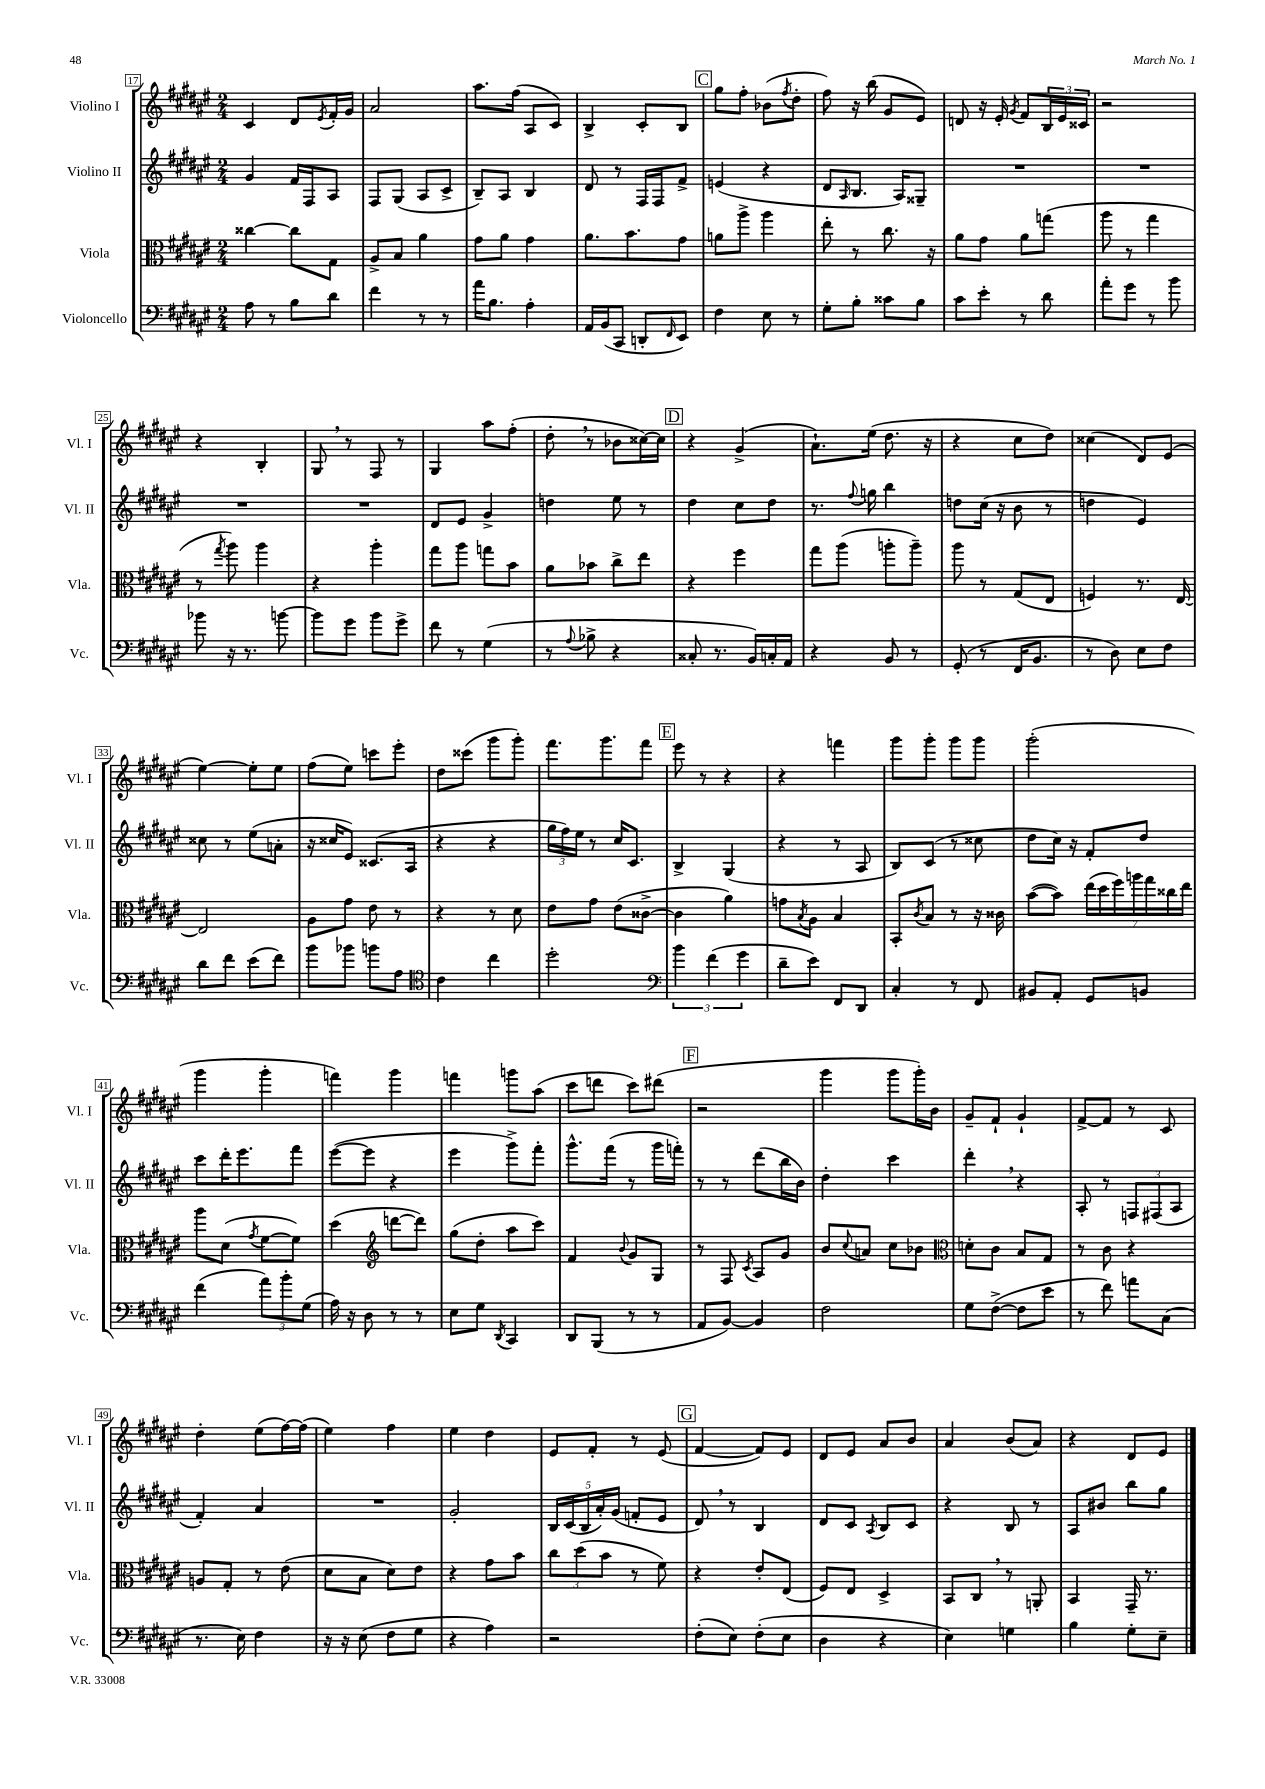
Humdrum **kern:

**kern	**kern	**kern	**kern
*staff4	*staff3	*staff2	*staff1
*clefF4	*clefC3	*clefG2	*clefG2
*k[f#c#g#d#a#e#]	*k[f#c#g#d#a#e#]	*k[f#c#g#d#a#e#]	*k[f#c#g#d#a#e#]
*M2/4	*M2/4	*M2/4	*M2/4
8A#\	[4cc##\	4g#/	4c#/
8r	.	.	.
8B\L	8cc##\]L	16f#/LL	8d#/L
.	.	16F#/J	.
.	.	.	8qe#/
8d#\J	8G#\J	8A#/J	16f#'/L
.	.	.	16g#/JJ
=	=	=	=
4f#\	8A#^/L	8F#/L	2a#/
.	8B/J	(8G#/J	.
8r	4a#\	8A#/L	.
8r	.	8c#^/J	.
=	=	=	=
16a#\LK	8g#\L	8B~/L)	8.aa#\L
8.B\J	.	.	.
.	8a#\J	8A#/J	.
.	.	.	(16ff#\Jk
4A#'\	4g#\	4B/	8A#/L
.	.	.	8c#/J)
=	=	=	=
16AA#/LL	8.a#\L	8d#/	4B^/
(16BB/J	.	.	.
8CC#/J	.	8r	.
.	8.b\	.	.
8DD'/L	.	16F#/LL	8c#'/L
.	.	16F#/J	.
16qqFF#/	.	.	.
8EE#/J)	8g#\J	8f#^/J	8B/J
=	=	=	=
4F#\	8a\L	(4e/	8gg#\L
.	8aa#^\J	.	8ff#'\J
8E#\	4aa#\	4r	(8b-\L
.	.	.	8qff#/
8r	.	.	8dd#'\J
=	=	=	=
8G#'\L	8ee#'\	8d#/L	8ff#\)
.	.	16qqA#/	.
8B'\J	8r	8.B/J	16r
.	.	.	(16bb\
8c##\L	8.cc#\	.	8g#/L
.	.	16A#/LK)	.
8B\J	.	8G##~/J	8e#/J)
.	16r	.	.
=	=	=	=
8c#\L	8a#\L	2r	8d/
8e#'\J	8g#\J	.	16r
.	.	.	16e#'/
.	.	.	8qg#/
8r	8a#\L	.	8f#/L
8d#\	(8gg\J	.	24B/L
.	.	.	24e#/
.	.	.	24c##/JJ
=	=	=	=
8a#'\L	8aa#\	2r	2r
8g#\J	8r	.	.
8r	4gg#\	.	.
8b\	.	.	.
=	=	=	=
8b-\	8r	2r	4r
.	8qgg#/	.	.
16r	8aa#\)	.	.
8.r	.	.	.
.	4aa#\	.	4B'/
[8b\	.	.	.
=	=	=	=
8b\]L	4r	2r	8G#/
8g#\J	.	.	8r
8b\L	4aa#'\	.	8F#/
8g#^\J	.	.	8r
=	=	=	=
8f#\	8gg#\L	8d#/L	4G#/
8r	8aa#\J	8e#/J	.
(4G#\	8gg\L	4g#^/	8aa#\L
.	8b\J	.	(8ff#'\J
=	=	=	=
8r	8a#\L	4dd\	8dd#'\
8qqA#/	.	.	.
8B-^\	8b-\J	.	8r
4r	8cc#^\L	8ee#\	8b-\L
.	8ee#\J	8r	[16cc##\L)
.	.	.	16cc##\]JJ
=	=	=	=
8C##'/	4r	4dd#\	4r
8.r	.	.	.
.	4ff#\	8cc#\L	(4g#^/
16BB/LL)	.	.	.
16C'/	.	8dd#\J	.
16AA#/JJ	.	.	.
=	=	=	=
4r	8gg#\L	8.r	8.a#`\L)
.	(8aa#\J	.	.
.	.	8qqff#/	.
.	.	16gg\	(16ee#\Jk
8BB/	8aa'\L	4bb\	8.dd#\
8r	8aa~\J)	.	.
.	.	.	16r
=	=	=	=
(8GG#'/	8aa#\	8dd\L	4r
8r	8r	(16cc#\Jk	.
.	.	16r	.
16FF#/LK	(8G#/L	8b\	8cc#\L
8.BB/J	.	.	.
.	8E#/J	8r	8dd#\J)
=	=	=	=
8r	4F/)	4dd\	(4cc##\
8D#\)	.	.	.
8E#\L	8.r	4e#/)	8d#/L)
8F#\J	.	.	(8e#/J
.	[16E#/	.	.
=	=	=	=
8d#\L	2E#/]	8cc##\	[4ee#\)
8f#\J	.	8r	.
(8e#\L	.	(8ee#\L	8ee#'\]L
8f#\J)	.	8a'\J	8ee#\J
=	=	=	=
8b\L	8A#\L	16r	(8ff#\L
.	.	16cc##/LK	.
8b-\J	8g#\J	8e#/J)	8ee#\J)
8b\L	8e#\	(8.c##/L	8ccc\L
8A#\J	8r	.	8eee#'\J
.	.	16A#/Jk	.
=	=	=	=
*clefC4	*	*	*
4c#\	4r	4r	8dd#\L
.	.	.	(8ccc##\J
4cc#\	8r	4r	8ggg#\L
.	8d#\	.	8ggg#'\J)
=	=	=	=
2dd#'\	8e#\L	24gg#\LL	8.fff#\L
.	.	24ff#\)	.
.	.	24ee#\JJ	.
.	8g#\J	8r	.
.	.	.	8.ggg#\
.	(8e#\L	16cc#/LK	.
.	.	8.c#/J	.
.	[8c##^\J	.	8fff#\J
=	=	=	=
*clefF4	*	*	*
6b\	4c##\]	4B^/	8eee#\
.	.	.	8r
(6f#\	.	.	.
.	4a#\)	(4G#/	4r
6g#\	.	.	.
=	=	=	=
8d#~\L	8g\L	4r	4r
.	8qB/	.	.
8e#\J)	8A#\J	.	.
8FF#/L	4B/	8r	4fff\
8DD#/J	.	8A#/	.
=	=	=	=
4C#'/	8BB'/L	8B/L)	8ggg#\L
.	8qc#/	.	.
.	8B/J	(8c#/J	8ggg#'\J
8r	8r	8r	8ggg#\L
8FF#/	16r	8cc##\	8ggg#\J
.	16c##\	.	.
=	=	=	=
8BB#/L	([8b\L	8dd#\L	(2ggg#'\
8AA#'/J	8b\]J)	16cc#\Jk)	.
.	.	16r	.
8GG#/L	(28ee#\LL	8f#'/L	.
.	28dd#\	.	.
.	28ff#\)	.	.
.	28aa\	.	.
8BB/J	.	8dd#/J	.
.	28gg#\	.	.
.	28cc##\	.	.
.	28ee#\JJ	.	.
=	=	=	=
(4f#\	8aa#\L	8ccc#\L	4ggg#\
.	(8d#\J	16ddd#'\K	.
.	.	8.eee#\	.
.	8qg#/	.	.
12a#\L)	[8f#\L	.	4ggg#'\
12b'\	.	.	.
.	8f#\]J)	8fff#\J	.
(12G#\J	.	.	.
=	=	=	=
16A#\)	(4dd#\	([8eee#\L	4fff\)
16r	.	.	.
8D#\	.	8eee#\]J	.
*	*clefG2	*	*
8r	[8ddd\L	4r	4ggg#\
8r	8ddd\]J)	.	.
=	=	=	=
8E#\L	(8gg#\L	4eee#\	4fff\
8G#\J	8dd#'\J	.	.
8qDD#/	.	.	.
4CC#/	8aa#\L	8ggg#^\L)	8ggg\L
.	8ccc#\J)	8fff#'\J	(8aa#\J
=	=	=	=
8DD#/L	4f#/	8.ggg#^^\L	8ccc#\L
(8BBB/J	.	.	8ddd\J
.	.	(16fff#\Jk	.
.	8qqb/	.	.
8r	8g#/L	8r	8ccc#\L)
8r	8G#/J	16ggg#\LL	(8ddd#\J
.	.	16fff'\JJ)	.
=	=	=	=
8AA#/L	8r	8r	2r
[8BB/J)	8F#/	8r	.
.	8qc#/	.	.
4BB/]	8A#/L	(8ddd#\L	.
.	8g#/J	16bb\L	.
.	.	16b\JJ)	.
=	=	=	=
2F#\	8b/L	4dd#'\	4ggg#\
.	8qqcc#/	.	.
.	8a/J	.	.
.	8cc#\L	4ccc#\	8ggg#\L
.	8b-\J	.	16ggg#'\L)
.	.	.	16b\JJ
=	=	=	=
*	*clefC3	*	*
8G#\L	8d'\L	4ddd#'\	8g#~/L
([8F#^\J	8c#\J	.	8f#`/J
8F#\]L	8B/L	4r	4g#`/
8e#\J	8G#/J	.	.
=	=	=	=
8r	8r	8A#'/	[8f#^/L
8f#\)	8c#\	8r	8f#/]J
8a\L	4r	12F/L	8r
.	.	(12F#/	.
(8C#\J	.	.	8c#/
.	.	12A#/J	.
=	=	=	=
8.r	8A/L	4f#'/)	4dd#'\
.	8G#'/J	.	.
16E#\)	.	.	.
4F#\	8r	4a#/	(8ee#\L
.	(8e#\	.	[16ff#\L)
.	.	.	(16ff#\]JJ
=	=	=	=
16r	8d#\L	2r	4ee#\)
16r	.	.	.
(8E#\	8B\J	.	.
8F#\L	8d#\L)	.	4ff#\
8G#\J	8e#\J	.	.
=	=	=	=
4r	4r	2g#'/	4ee#\
4A#\)	8g#\L	.	4dd#\
.	8b\J	.	.
=	=	=	=
2r	12cc#\L	20B/LL	8e#/L
.	.	(20c#/	.
.	(12dd#\	.	.
.	.	20B/	.
.	.	.	8f#'/J
.	.	20a#'/)	.
.	12b\J	.	.
.	.	(20g#/JJ	.
.	8r	8f'/L	8r
.	8f#\)	8e#/J	(8e#/
=	=	=	=
(8F#'\L	4r	8d#/)	[4f#/
8E#\J)	.	8r	.
(8F#'\L	8e#'/L	4B/	8f#/]L)
8E#\J	(8E#/J	.	8e#/J
=	=	=	=
4D#\	8F#/L)	8d#/L	8d#/L
.	8E#/J	8c#/J	8e#/J
.	.	8qA#/	.
4r	4D#^/	8B/L	8a#/L
.	.	8c#/J	8b/J
=	=	=	=
4E#\)	8BB/L	4r	4a#/
.	8C#/J	.	.
4G\	8r	8B/	(8b/L
.	8AA'/	8r	8a#/J)
=	=	=	=
4B\	4BB/	8A#/L	4r
.	.	8b#/J	.
8G#'\L	16GG#~/	8bb\L	8d#/L
.	8.r	.	.
8E#~\J	.	8gg#\J	8e#/J
==	==	==	==
*-	*-	*-	*-
